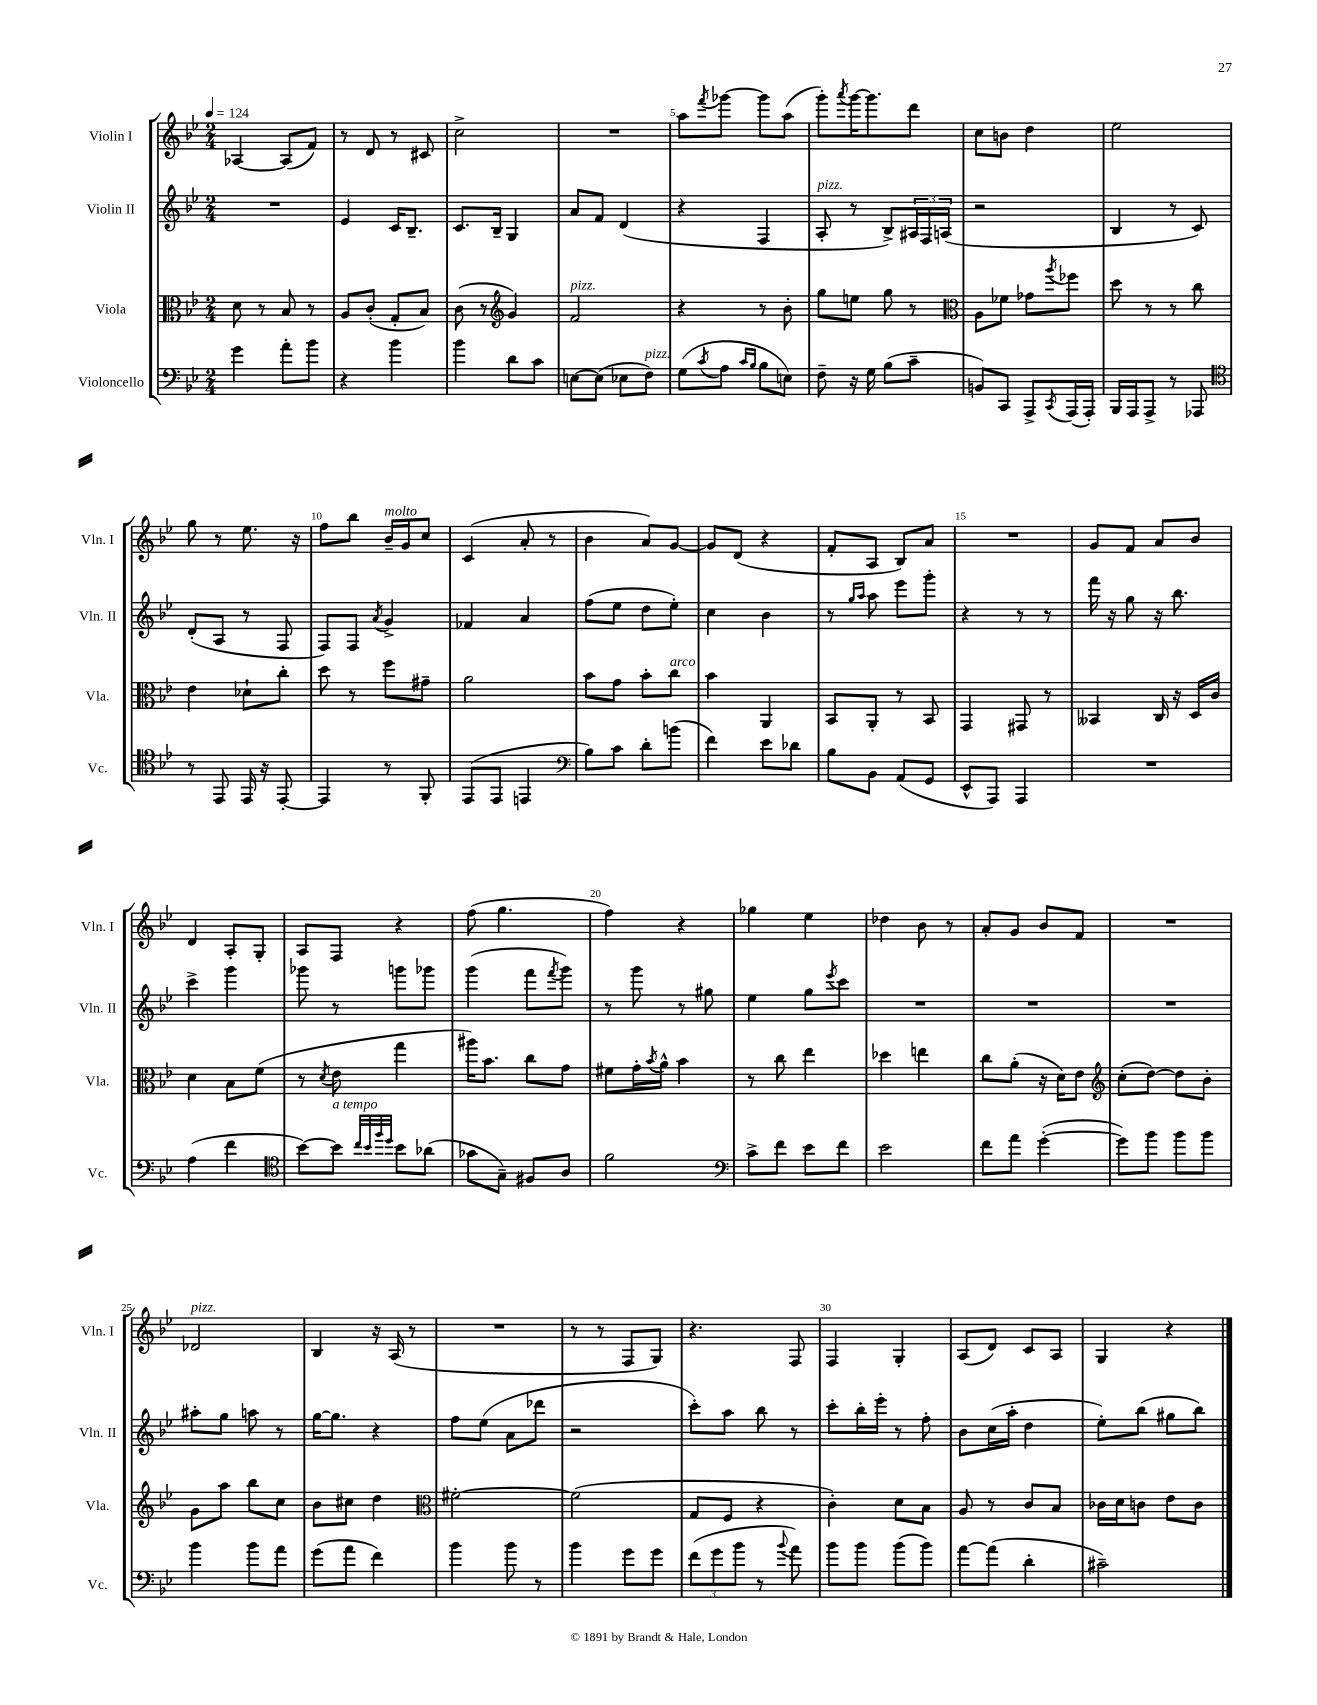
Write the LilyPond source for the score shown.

<<
\new StaffGroup <<
\new Staff = "s0" \with { instrumentName = "Violin I" shortInstrumentName = "Vln. I" } {
    \clef treble \key bes \major \numericTimeSignature \time 2/4 \tempo 4 = 124
    aes4~ aes8( f'8) |
    r8 d'8 r8 cis'8 |
    c''2-> |
    R2 |
    a''8 \acciaccatura { f'''8 } ges'''8~ ges'''8 a''8( |
    g'''8-.) \acciaccatura { a'''8 } g'''16~ g'''8. d'''8 |
    c''8 b'8 d''4 |
    ees''2 |
    g''8 r8 ees''8. r16 |
    f''8 bes''8 bes'16--^\markup { \italic "molto" } g'16 c''8 |
    c'4( a'8-. r8 |
    bes'4 a'8) g'8~ |
    g'8 d'8( r4 |
    f'8-. a8 bes8) a'8 |
    R2 |
    g'8 f'8 a'8 bes'8 |
    d'4 a8-. g8-. |
    a8 f8 r4 |
    f''8( g''4. |
    f''4) r4 |
    ges''4 ees''4 |
    des''4 bes'8 r8 |
    a'8-. g'8 bes'8 f'8 |
    R2 |
    des'2^\markup { \italic "pizz." } |
    bes4 r16 a16( r8 |
    R2 |
    r8 r8 f8 g8) |
    r4. f8 |
    f4 g4-. |
    a8( d'8) c'8 a8 |
    g4 r4 \bar "|." |
}
\new Staff = "s1" \with { instrumentName = "Violin II" shortInstrumentName = "Vln. II" } {
    \clef treble \key bes \major \numericTimeSignature \time 2/4
    R2 |
    ees'4 c'16 bes8.-- |
    c'8. bes16-- g4 |
    a'8 f'8 d'4( |
    r4 f4 |
    a8-.^\markup { \italic "pizz." } r8 bes8->) \tuplet 3/2 { ais16 f16 a16( } |
    r2 |
    bes4 r8 c'8) |
    d'8-.( a8 r8 f8 |
    f8) f8 \acciaccatura { a'8 } g'4-> |
    fes'4 a'4 |
    f''8( ees''8 d''8 ees''8-.) |
    c''4 bes'4 |
    r8 \grace { g''16 a''16 } a''8 ees'''8 g'''8-. |
    r4 r8 r8 |
    f'''16 r16 g''8 r16 bes''8. |
    c'''4-> g'''4 |
    ges'''8 r8 g'''8 ges'''8 |
    g'''4( f'''8 \acciaccatura { f'''8 } g'''8) |
    r8 g'''8 r8 gis''8 |
    ees''4 g''8 \acciaccatura { ees'''8 } c'''8 |
    R2 |
    R2 |
    R2 |
    ais''8-. g''8 a''8 r8 |
    g''16~ g''8. r4 |
    f''8 ees''8( a'8 des'''8 |
    r2 |
    c'''8-.) a''8 bes''8 r8 |
    c'''8-. bes''16-. ees'''16-. r8 f''8-. |
    bes'8 c''16( a''16-. d''4 |
    ees''8-.) bes''8( gis''8 bes''8) \bar "|." |
}
\new Staff = "s2" \with { instrumentName = "Viola" shortInstrumentName = "Vla." } {
    \clef alto \key bes \major \numericTimeSignature \time 2/4
    d'8 r8 bes8 r8 |
    a8 c'8-.( g8-. bes8) |
    c'8( r8 \clef treble g'4) |
    f'2^\markup { \italic "pizz." } |
    r4 r8 bes'8-. |
    g''8 e''8 g''8 r8 |
    \clef alto a8 fes'8 ges'8 \acciaccatura { a''8 } fes''8 |
    d''8 r8 r8 c''8 |
    ees'4 des'8-! c''8-. |
    d''8 r8 f''8 gis'8-- |
    a'2 |
    bes'8 g'8 bes'8-. c''8^\markup { \italic "arco" } |
    bes'4 a,4 |
    bes,8 a,8-. r8 bes,8 |
    g,4 gis,8 r8 |
    beses,4 c16 r16 d16 c'16 |
    d'4 bes8 f'8( |
    r8 \acciaccatura { d'8 } ees'8 g''4 |
    ais''16) bes'8. c''8 g'8 |
    fis'8 g'16-. \acciaccatura { bes'8 } a'16-^ bes'4 |
    r8 c''8 ees''4 |
    des''4 e''4 |
    c''8 a'8-.( r16 d'16) ees'8 |
    \clef treble c''8-.( d''8~) d''8 bes'8-. |
    g'8 a''8 bes''8 c''8 |
    bes'8 cis''8 d''4 |
    \clef alto fis'2~-. |
    fis'2( |
    g8 f8 r4 |
    c'4-.) d'8 bes8 |
    a8 r8 c'8 bes8 |
    ces'16 d'16 c'8 ees'8 c'8 \bar "|." |
}
\new Staff = "s3" \with { instrumentName = "Violoncello" shortInstrumentName = "Vc." } {
    \clef bass \key bes \major \numericTimeSignature \time 2/4
    g'4 a'8-. bes'8 |
    r4 bes'4 |
    bes'4 d'8 c'8 |
    e8~ e8( ees8 f8^\markup { \italic "pizz." }) |
    g8( \acciaccatura { c'8 } a8 \grace { c'16 bes16 } bes8 e8) |
    f8-- r16 g16 bes8( c'8-- |
    b,8) c,8 a,,8-> \acciaccatura { c,8 } a,,16( a,,16-.) |
    bes,,16 a,,16 a,,8-> r8 aes,,8 |
    \clef tenor r8 ees,8 ees,16 r16 ees,8~-. |
    ees,4 r8 f,8-. |
    ees,8( ees,8 e,4 |
    \clef bass bes8) c'8 d'8-. b'8( |
    f'4) ees'8 des'8 |
    bes8 bes,8 a,8( g,8 |
    ees,8-^ a,,8) a,,4 |
    R2 |
    a4( f'4 |
    \clef tenor bes'8~) bes'8^\markup { \italic "a tempo" } \grace { c''32 bes'32 f''32 d''32 } bes'8 aes'8( |
    ges'8 g8--) fis8 a8 |
    f'2 |
    \clef bass c'8-> f'8 ees'8 f'8 |
    ees'2 |
    f'8 a'8 g'4~-.( |
    g'8) bes'8 bes'8 bes'8 |
    bes'4 bes'8 a'8 |
    g'8( a'8 f'4) |
    bes'4 bes'8 r8 |
    bes'4 g'8 g'8 |
    \tuplet 3/2 { f'8( g'8 bes'8 } r8 \appoggiatura { bes'8 } a'8) |
    bes'8 bes'8 bes'8( bes'8) |
    a'8~ a'8( d'4-. |
    cis'2--) \bar "|." |
}
>>
>>
\layout { \context { \Score \override BarNumber.break-visibility = ##(#f #t #t) barNumberVisibility = #(every-nth-bar-number-visible 5) } }
